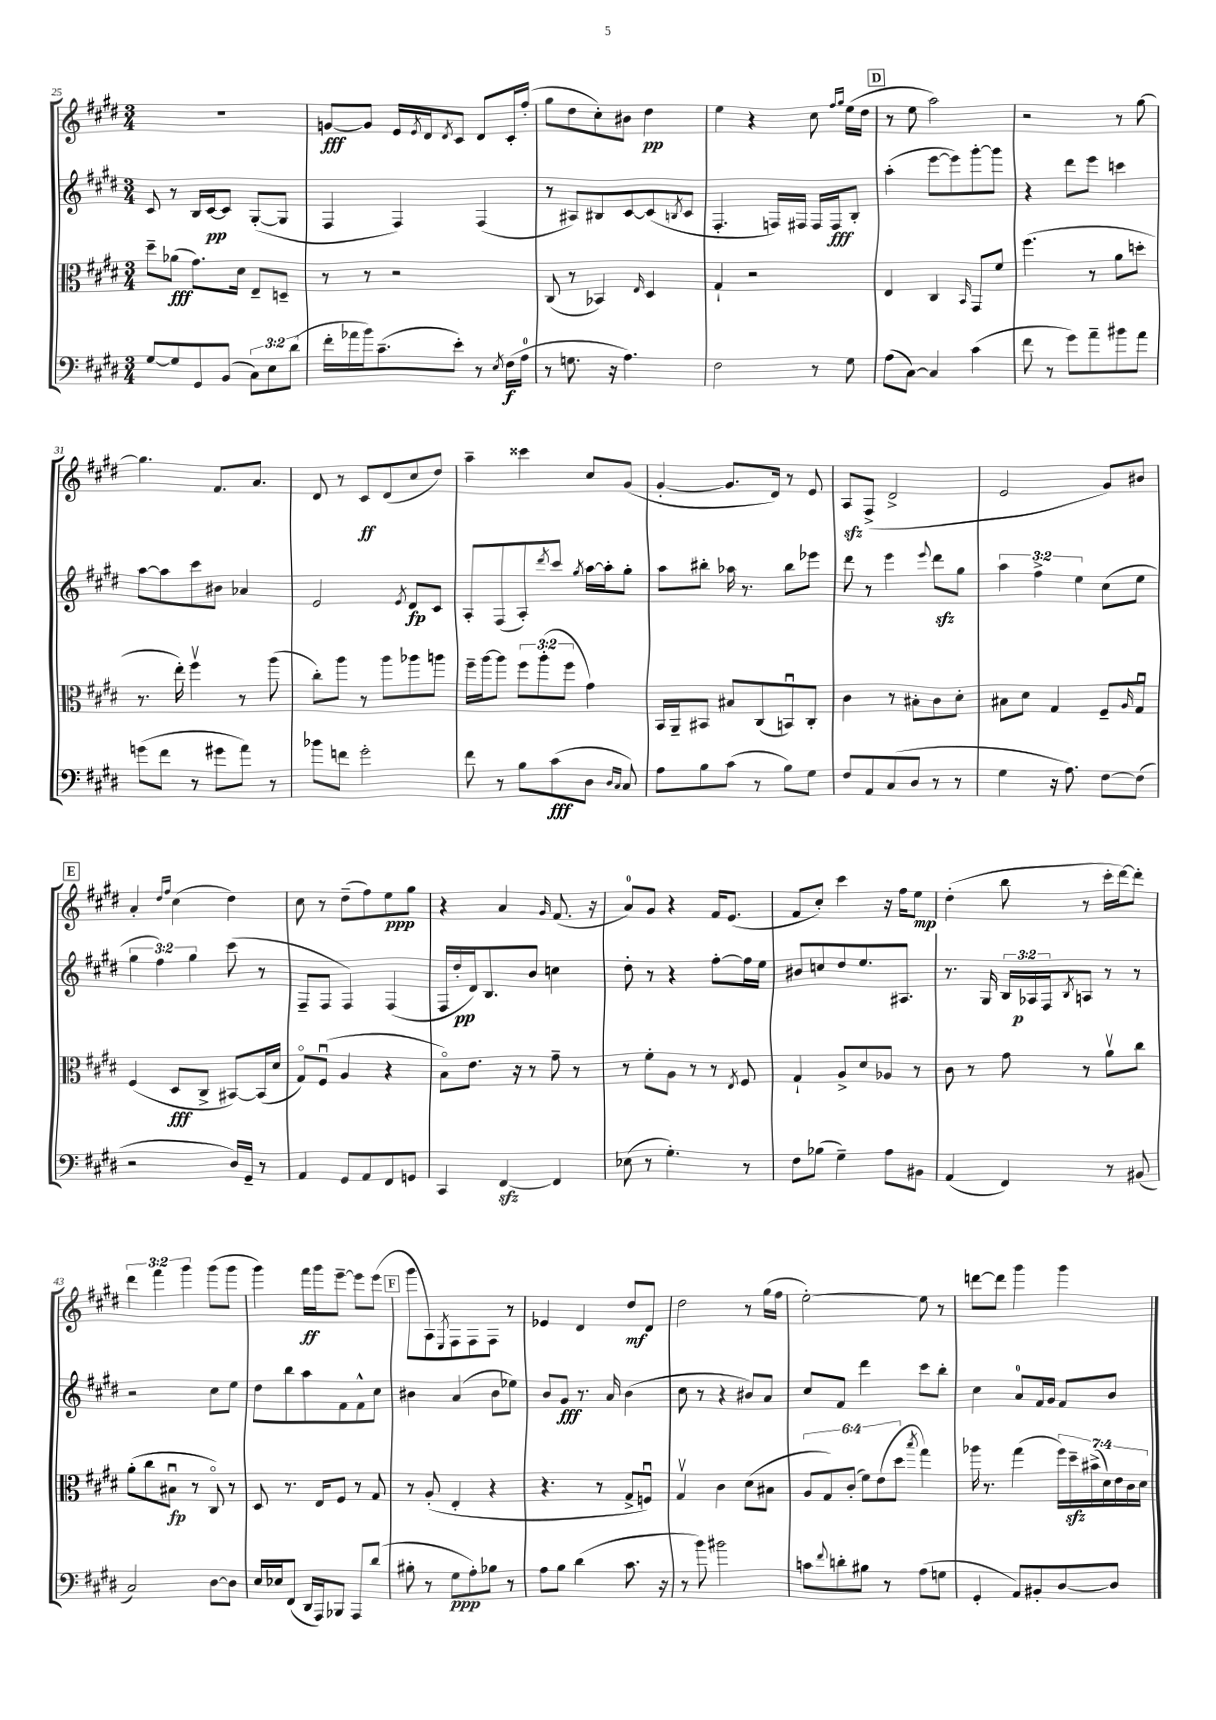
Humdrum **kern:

**kern	**kern	**kern	**kern
*staff4	*staff3	*staff2	*staff1
*clefF4	*clefC3	*clefG2	*clefG2
*k[f#c#g#d#]	*k[f#c#g#d#]	*k[f#c#g#d#]	*k[f#c#g#d#]
*M3/4	*M3/4	*M3/4	*M3/4
[8G#	8dd#~	8c#	2.r
8G#]	(8a-	8r	.
8GG#	8.g#)	16B	.
.	.	[16c#	.
(8BB	.	8c#]	.
.	16d#	.	.
12C#)	8E~	([8G#'	.
12E	.	.	.
.	8D~	8G#]	.
(12d#	.	.	.
=	=	=	=
16f#'	8r	4F#	[8g
16a-	.	.	.
16b)	8r	.	8g]
(8.c#~	.	.	.
.	2r	4F#)	16e
.	.	.	8qe
.	.	.	16d#
.	.	.	8qd#
8e')	.	.	8c#
8r	.	(4F#	8d#
8qE	.	.	.
(16F#	.	.	16c#'
16A	.	.	(16ff#'
=	=	=	=
8r	(8C#	8r	8gg#
8.G	8r	8A#)	8dd#
.	4BB-)	8B#	8cc#')
16r	.	.	.
4.A)	.	[8c#	8b#
.	16qqE	.	.
.	4D#	(8c#]	4dd#
.	.	8qB	.
.	.	8c#	.
=	=	=	=
2F#	4G#`	4.F#'	4ee
.	2r	.	4r
.	.	16F)	.
.	.	16F#	.
8r	.	16F#	8cc#
.	.	16F#	.
.	.	.	16qqff#
.	.	.	16qqgg#
8G#	.	8B'	(16ee
.	.	.	16dd#
=	=	=	=
(8A	4E	(4aa'	8r
[8C#)	.	.	8ee
4C#]	4C#	[8eee	2aa)
.	.	8eee])	.
.	16qqBB	.	.
(4c#	8GG#	[8ggg#'	.
.	8f#	8ggg#]	.
=	=	=	=
8f#	(4.ff#	4r	2r
8r	.	.	.
8g#)	.	8ddd#	.
8a~	8r	8eee	.
8b#	8a	4ccc	8r
8a	8dd'	.	[8gg#
=	=	=	=
(8g	8.r	[8aa	4.gg#]
8f#	.	8aa]	.
.	16ee')	.	.
8r	4ff#v	8ccc#	.
8g#	.	8b#	8.f#
8a)	8r	4a-	.
.	.	.	8.a
8r	(8aa	.	.
=	=	=	=
8b-	8cc#')	2e	8d#
8f	8aa	.	8r
2g#'	8r	.	8c#
.	8aa	.	(8d#
.	.	8qe	.
.	8aa-	8d#	8cc#
.	8aa	8c#	8dd#)
=	=	=	=
8f#	16ff#~	8A'	4aa~
.	[16aa	.	.
8r	8aa]	(8F#	.
8B	12ff#	8A')	4ccc##
.	(12aa'	.	.
.	.	8qddd#	.
(8c#	.	8ccc#	.
.	12ff#	.	.
.	.	8qgg#	.
8D#	4g#)	[16aa	8cc#
.	.	16aa']	.
16qqD#	.	.	.
16qqC#	.	.	.
8C#)	.	8gg#'	(8g#
=	=	=	=
8A	16BB	8aa	[4g#'
.	16AA~	.	.
8B	8BB#	8bb#'	.
(8c#	8B#	16aa-	8.g#]
.	.	8.r	.
8r	(8C#	.	.
.	.	.	16d#)
8B)	8BBu)	8bb#	8r
8G#	8C#'	8eee-	8e
=	=	=	=
8F#	4c#	8ddd#	8A
8AA	.	8r	(8F#^
(8C#	8r	4eee	2d#^
8D#	8B#'	.	.
.	.	8qqeee	.
8r	8c#	8ddd#	.
8r	8d#'	8gg#	.
=	=	=	=
4G#	8B#	6aa	2e
.	8d#	.	.
.	.	6ff#^	.
16r	4G#	.	.
8.A)	.	.	.
.	.	6ee	.
[8F#	8F#~	(8cc#	8g#)
.	16qqA	.	.
(8F#]	8G#u	8ee	8b#
=	=	=	=
2r	(4F#	6gg#	4a'
.	.	6ff#)	.
.	.	.	16qqdd#
.	.	.	16qqff#
.	8D#	.	(4cc#
.	.	6gg#	.
.	8C#^	.	.
16D#)	[8BB#)	(8ccc#	4dd#)
16GG#~	.	.	.
8r	(16BB#]	8r	.
.	16d#	.	.
=	=	=	=
4AA	8G#o)	8F#~	8cc#
.	(8F#u	8F#	8r
8GG#	4A	4F#)	(8dd#~
8AA	.	.	8ff#)
8FF#	4r	(4F#	8ee
8GG	.	.	8gg#
=	=	=	=
4CC#	8Bo)	16F#	4r
.	.	16dd#'	.
.	8.e	16d#)	.
.	.	8.B	.
[4FF#	.	.	4a
.	16r	.	.
.	8r	8b	.
.	.	.	16qqg#
4FF#]	8g#~	4cc	(8.f#
.	8r	.	.
.	.	.	16r
=	=	=	=
(8E-	8r	8dd#'	8a)
8r	8f#'	8r	8g#
4.G#')	8A	4r	4r
.	8r	.	.
.	8r	[8ff#'	16f#
.	.	.	(8.e
.	8qE	.	.
8r	8F#	16ff#]	.
.	.	16ee	.
=	=	=	=
8F#	4G#`	8b#	8f#
(8B-	.	8cc	8cc#')
4G#~)	8A^	8dd#	4ccc#
.	8d#	8.ee	.
8A	8A-	.	16r
.	.	8.A#	16ff#
8BB#	8r	.	8ee
=	=	=	=
(4AA	8c#	8.r	(4dd#'
.	8r	.	.
.	.	16G#	.
4FF#)	8g#	24B	8bb
.	.	24A-	.
.	.	24F#	.
.	.	8qB	.
.	8r	8A	8r
8r	8av	8r	16ccc#'
.	.	.	[16ddd#)
(8BB#	8cc#	8r	8ddd#']
=	=	=	=
2C#)	(8a'	2r	6ddd#
.	8cc#	.	.
.	.	.	6fff#
.	8B#u	.	.
.	.	.	6ggg#
.	8r	.	.
[8D#	8C#o)	8cc#	(8ggg#
8D#]	8r	8ee	8ggg#
=	=	=	=
16E	8D#	8dd#	4ggg#)
16E-	.	.	.
(8FF#	8.r	8bb	.
16DD#	.	8aa	16fff#
16AAA)	16E	.	16ggg#
8BBB-	8F#	8f#	[8eee~
8AAA	8r	8f#^^	8eee]
(8d#	8G#	8cc#	(8eee
=	=	=	=
8B#'	8r	4b#	8ggg#
8r	(8A'	.	8A)
.	.	.	8qE
8G#	4E'	(4a	8F#
8A')	.	.	8F#
8B-	4r	8b#	8F#
8r	.	8ee-)	8r
=	=	=	=
8A	4.r	8b	4e-
8B	.	8g#	.
(4d#	.	8.r	4d#
.	8r	.	.
.	.	16a	.
8.c#	8G#^	(4b	8dd#
.	8Fu)	.	8d#
16r	.	.	.
=	=	=	=
8r	4G#v	8cc#	2dd#
8b)	.	8r	.
2b#	4c#	4r	.
.	(8d#	8b#)	8r
.	8B#	8a	(16gg#
.	.	.	16ff#
=	=	=	=
8c	12A	8cc#	[2ee')
.	12G#)	.	.
8qqf#	.	.	.
8d'	.	8f#	.
.	(12c#'	.	.
8B#	12f#)	4ddd#	.
.	(12e	.	.
8r	.	.	.
.	12dd#	.	.
.	8qbb	.	.
(8A	4gg#)	8ccc#	8ee]
8G	.	8bb'	8r
=	=	=	=
4GG#'	16aa-	4cc#	[8ddd
.	8.r	.	.
.	.	.	8ddd]
8AA)	(4gg#	8a	4ggg#
8BB#'	.	16f#	.
.	.	16g#	.
[8D#	28ff#)	8f#	4ggg#
.	28dd#~	.	.
.	(28b#^	.	.
.	28d#)	.	.
8D#]	.	8b	.
.	28e	.	.
.	28c#	.	.
.	28d#	.	.
==	==	==	==
*-	*-	*-	*-
